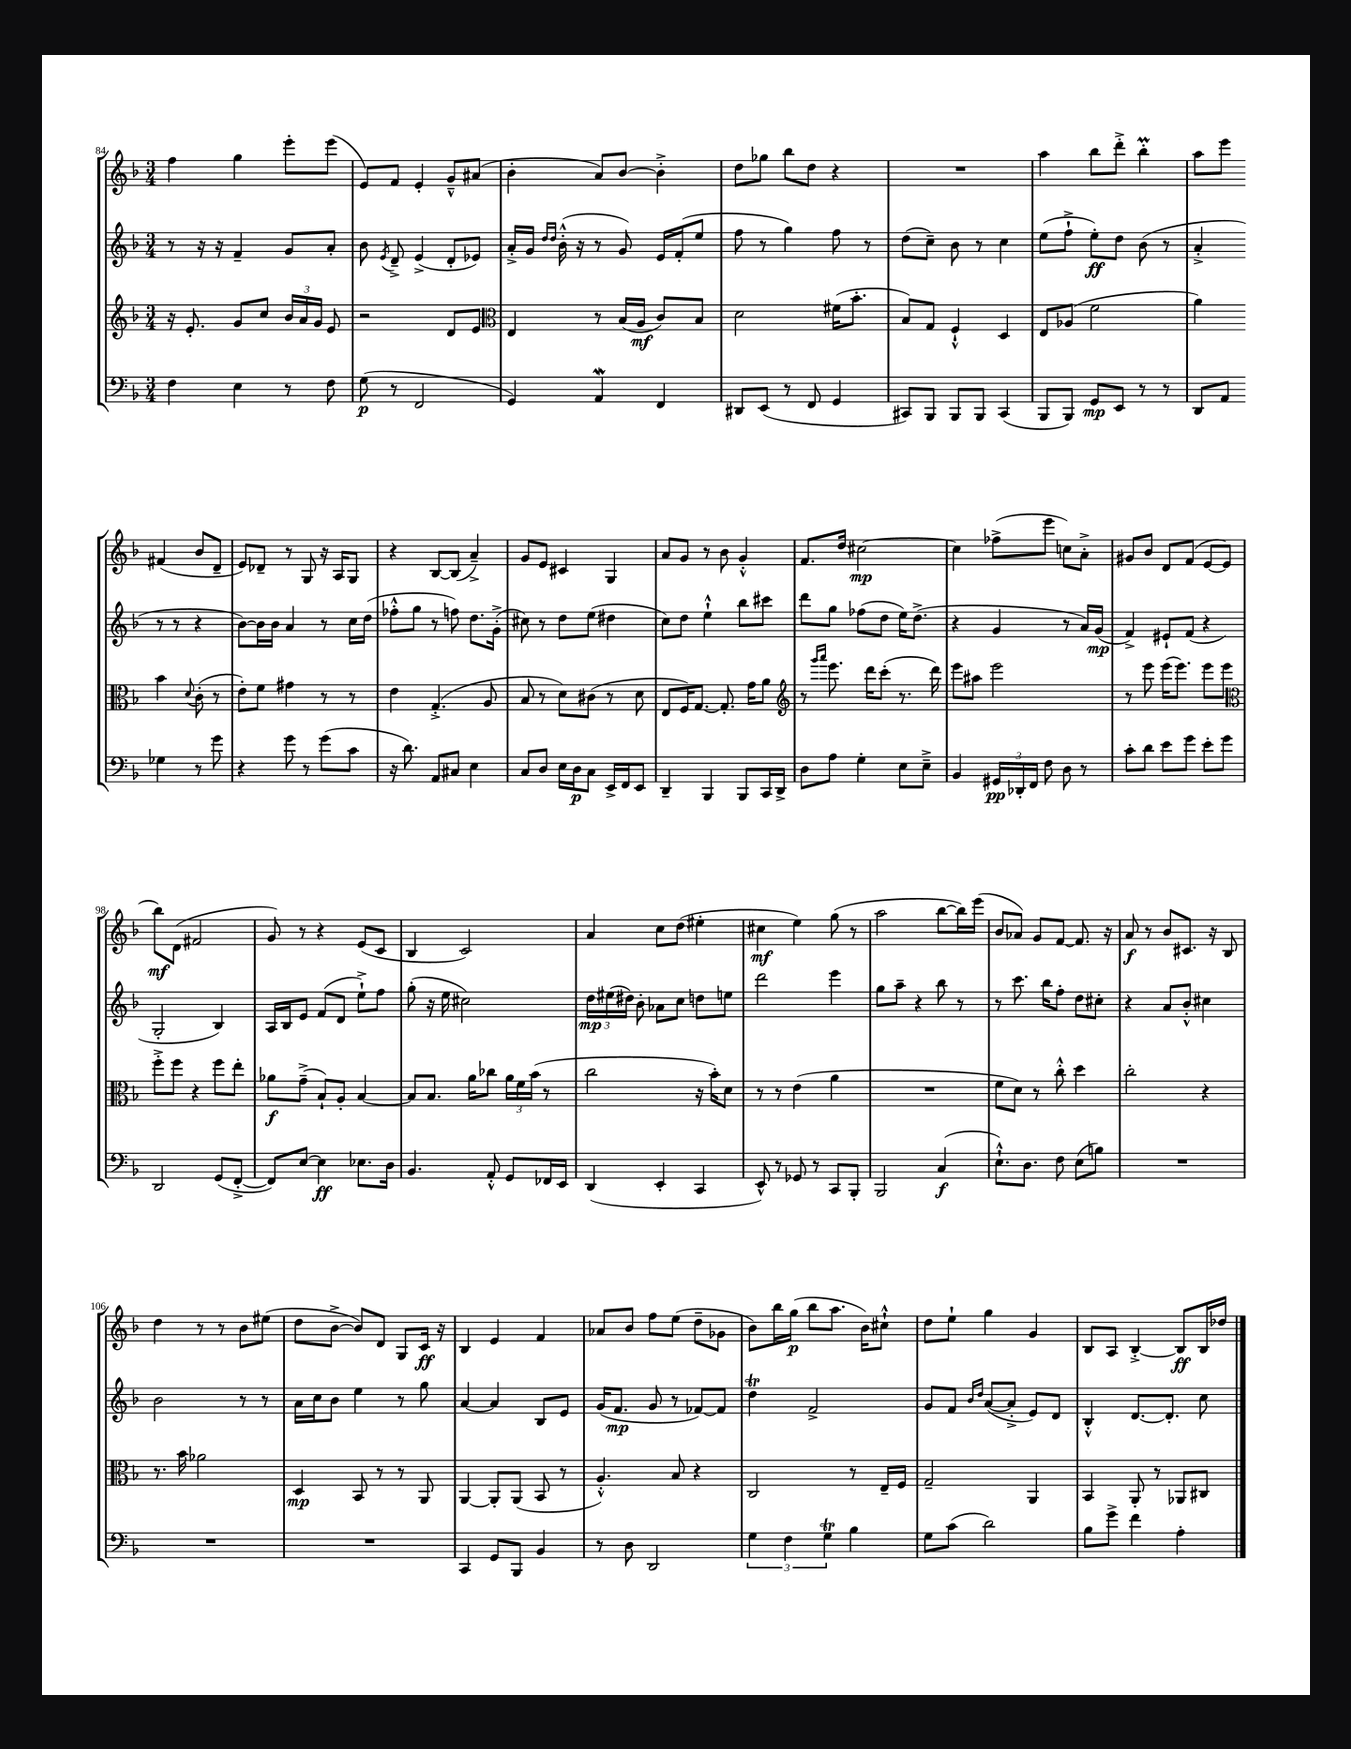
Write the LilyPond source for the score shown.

<<
\new StaffGroup <<
\new Staff = "s0" {
    \clef treble \key f \major \numericTimeSignature \time 3/4
    \autoBeamOff f''4 g''4 e'''8[-. e'''8]( |
    e'8[) f'8] e'4-. g'8[---^ ais'8]( |
    bes'4-. a'8[) bes'8]~ bes'4-.-> |
    d''8[ ges''8] bes''8[ d''8] r4 |
    R2. |
    a''4 bes''8[ d'''8]-.-> bes''4-.\prall |
    a''8[ e'''8] fis'4( bes'8[ d'8]-- |
    e'8[) des'8]-- r8 g8 r16 a16[ g8] |
    r4 bes8[~ bes8]( a'4--->) |
    g'8[ e'8] cis'4 g4 |
    a'8[ g'8] r8 bes'8 g'4-.-^ |
    f'8.[ d''16] cis''2~\mp |
    cis''4 fes''8[->( e'''8] c''8[) a'8]-.-> |
    gis'8[ bes'8] d'8[ f'8]( e'8[~ e'8] |
    bes''8[\mf) d'8]( fis'2 |
    g'8) r8 r4 e'8[( c'8] |
    bes4 c'2) |
    a'4 c''8[ d''8]( eis''4-. |
    cis''4\mf e''4) g''8( r8 |
    a''2 bes''8[~ bes''16) e'''16]( |
    bes'8[ aes'8]) g'8[ f'8]~ f'8. r16 |
    a'8\f r8 bes'8[ cis'8.] r16 bes8 |
    d''4 r8 r8 bes'8[ eis''8]( |
    d''8[ bes'8]~-> bes'8[) d'8] g8[ c'16]\ff r16 |
    bes4 e'4 f'4 |
    aes'8[ bes'8] f''8[ e''8]( d''8[-- ges'8] |
    bes'8[) bes''16 g''16]\p( bes''8[ a''8.] bes'16[) cis''8]-!-^ |
    d''8[ e''8]-! g''4 g'4 |
    bes8[ a8] bes4~-.-> bes8[\ff bes16 des''16] \bar "|." |
}
\new Staff = "s1" {
    \clef treble \key f \major \numericTimeSignature \time 3/4
    \autoBeamOff r8 r16 r16 f'4-- g'8[ a'8]-. |
    bes'8 \acciaccatura { e'8 } d'8---> e'4->( d'8[-. ees'8]) |
    a'16[-.-> g'16] \grace { d''16[ d''16] } bes'16-.-^( r16 r8 g'8) e'16[ f'16-.( e''8] |
    f''8 r8 g''4) f''8 r8 |
    d''8[( c''8]--) bes'8 r8 c''4 |
    e''8[( f''8]-!-> e''8[-.\ff) d''8] bes'8( r8 |
    a'4-.-> r8 r8 r4 |
    bes'8[~) bes'16 bes'16] a'4 r8 c''16[ d''16]( |
    fes''8[-.-^ g''8] r8 f''8) d''8.[ g'16]-.->( |
    cis''8) r8 d''8[ e''8]( dis''4 |
    c''8[) d''8] e''4-!-^ bes''8[ cis'''8] |
    d'''8[ g''8] fes''8[( d''8] e''16[) d''8.]->( |
    r4 g'4 r8 a'16[) g'16]\mp( |
    f'4->) eis'8[-! f'8]( r4 |
    g2-. bes4) |
    a16[ bes16 e'8] f'8[( d'8] e''8[-!->) f''8] |
    g''8-.( r16 e''16 cis''2) |
    \tuplet 3/2 { d''16[\mp eis''16( dis''16]) } bes'8-. aes'8[ c''8] d''8[ e''8] |
    d'''2 e'''4 |
    g''8[ a''8]-- r4 bes''8 r8 |
    r8 c'''8. bes''16[ f''8]-. d''8[ cis''8]-. |
    r4 a'8[ bes'8]-.-^ cis''4 |
    bes'2 r8 r8 |
    a'16[ c''16 bes'8] e''4 r8 g''8 |
    a'4~ a'4 bes8[ e'8] |
    g'16[( f'8.]\mp g'8 r8 fes'8[~) fes'8] |
    d''4\trill f'2-> |
    g'8[ f'8] \grace { bes'16[ d''16] } a'8[~( a'8]-.-> e'8[) d'8] |
    bes4-.-^ d'8.[~ d'8.]-. c''8 \bar "|." |
}
\new Staff = "s2" {
    \clef treble \key f \major \numericTimeSignature \time 3/4
    \autoBeamOff r16 e'8.-. g'8[ c''8] \tuplet 3/2 { bes'16[ a'16 g'16] } e'8 |
    r2 d'8[ e'8] |
    \clef alto e4 r8 bes16[( a16]\mf c'8[) bes8] |
    d'2 fis'16[( bes'8.]-. |
    bes8[) g8] f4-!-^ d4 |
    e8[ aes8]( f'2 |
    a'4) bes'4 \appoggiatura { d'8 } c'8-.( r8 |
    e'8[-.) f'8] gis'4 r8 r8 |
    e'4 g4.-.->( a8 |
    bes8 r8 d'8[) cis'8]( r8 d'8 |
    e8[ f16) g8.]~ g8.-. g'16[ a'8] |
    \clef treble r8 \grace { g'''16[ a'''16] } e'''8. d'''16[ c'''8]-.( r8. d'''16) |
    e'''8[ ais''8] e'''2 |
    r8 e'''8 e'''16[( e'''8.]) e'''8[ e'''8] |
    \clef alto f''8[-.-> f''8] r4 f''8[ e''8]-. |
    aes'8[\f g'8]--->( bes8[-!) a8]-. bes4~ |
    bes8[ bes8.] a'16[ ces''8] \tuplet 3/2 { a'16[ f'16 bes'16]( } r8 |
    c''2 r16 bes'16[-.) d'8] |
    r8 r8 e'4( a'4 |
    R2. |
    f'8[ d'8]) r8 c''8-.-^ d''4 |
    c''2-. r4 |
    r8. bes'16 aes'2 |
    d4\mp bes,8 r8 r8 a,8 |
    a,4~ a,8[-. a,8]( bes,8 r8 |
    a4.-.-^) bes8 r4 |
    c2 r8 e16[-- f16] |
    g2-- a,4 |
    bes,4 a,8-. r8 aes,8[ cis8] \bar "|." |
}
\new Staff = "s3" {
    \clef bass \key f \major \numericTimeSignature \time 3/4
    \autoBeamOff f4 e4 r8 f8 |
    g8\p( r8 f,2 |
    g,4) a,4\mordent f,4 |
    dis,8[ e,8]( r8 f,8 g,4 |
    cis,8[) bes,,8] bes,,8[ bes,,8] cis,4( |
    bes,,8[ bes,,8]) g,8[\mp e,8] r8 r8 |
    d,8[ a,8] ges4 r8 g'8 |
    r4 g'8 r8 g'8[( c'8] |
    r16 d'8.) a,8[ cis8] e4 |
    c8[ d8] e16[ d16\p c8] e,16[-> f,16 e,8] |
    d,4-- bes,,4 bes,,8[ c,16 d,16]-> |
    d8[ a8] g4-. e8[ e8]---> |
    bes,4 \tuplet 3/2 { gis,16[\pp des,16-. f,16] } f8 d8 r8 |
    c'8[-. d'8] e'8[ g'8] e'8[-. g'8] |
    d,2 g,8[( f,8]~-.-> |
    f,8[) e8]~ e4\ff ees8.[ d16] |
    bes,4. a,8-.-^ g,8[ fes,16 e,16] |
    d,4( e,4-. c,4 |
    e,8-^) r8 ges,8 r8 c,8[ bes,,8]-. |
    bes,,2 c4\f( |
    e8.[-!-^) d8.] f8 e8[( b8]) |
    R2. |
    R2. |
    R2. |
    c,4 g,8[ bes,,8] bes,4 |
    r8 d8 d,2 |
    \tuplet 3/2 { g4 f4 g4\trill } bes4 |
    g8[ c'8]( d'2) |
    bes8[ g'8]-> f'4 a4-. \bar "|." |
}
>>
>>
\layout { \context { \Score currentBarNumber = #84 } }
